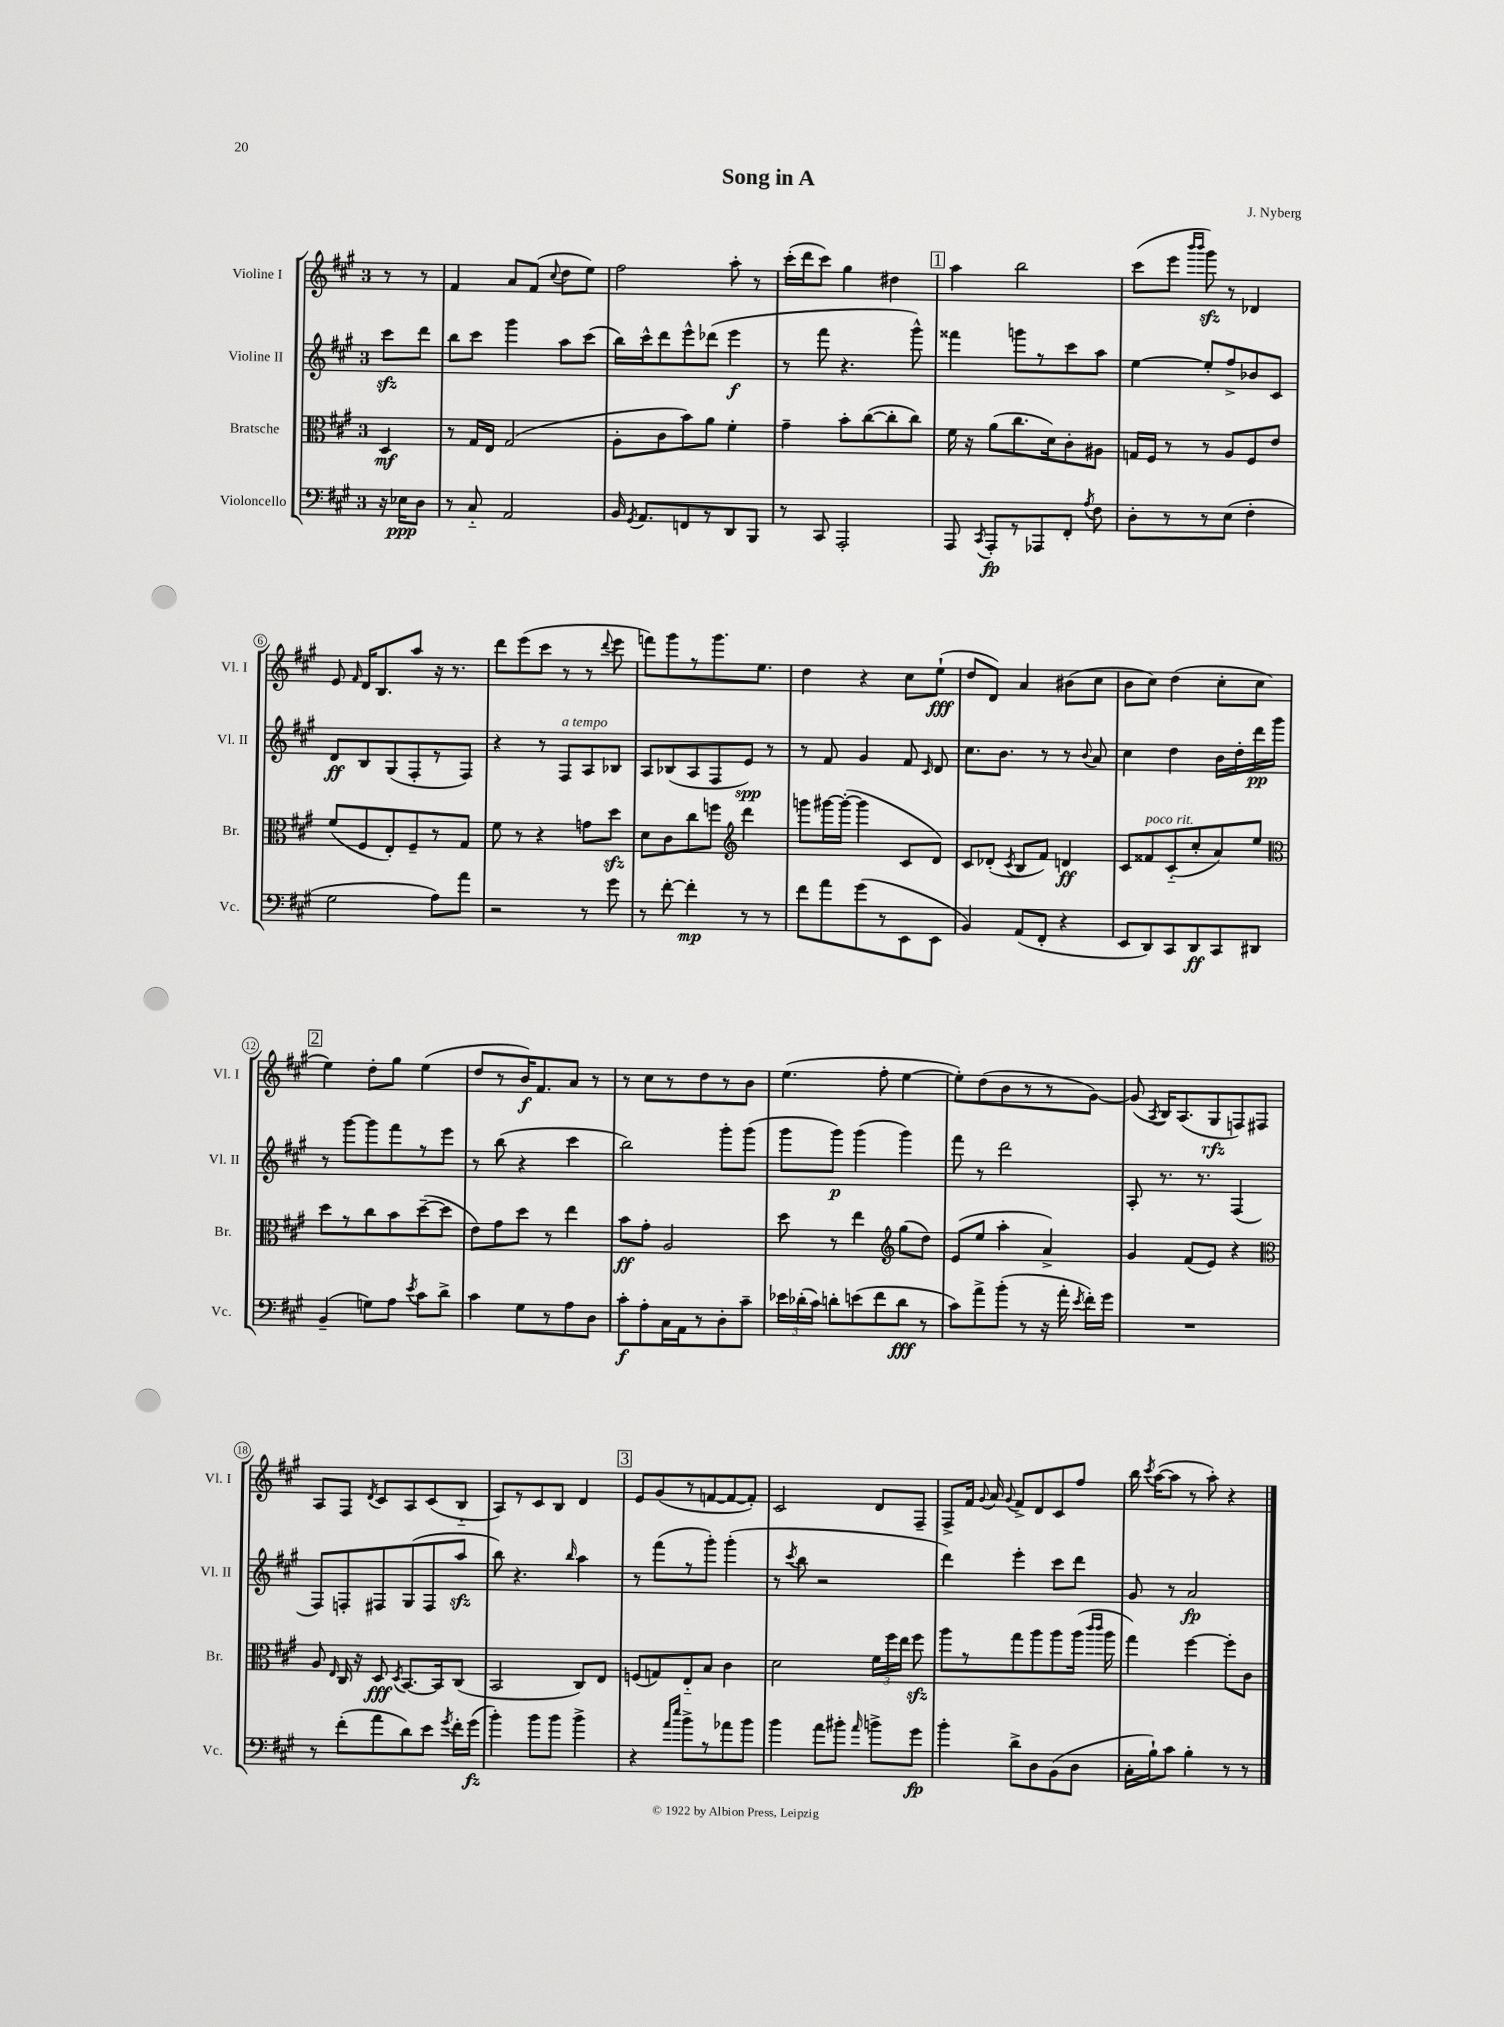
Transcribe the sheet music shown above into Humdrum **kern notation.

**kern	**kern	**kern	**kern
*staff4	*staff3	*staff2	*staff1
*clefF4	*clefC3	*clefG2	*clefG2
*k[f#c#g#]	*k[f#c#g#]	*k[f#c#g#]	*k[f#c#g#]
*M3/4	*M3/4	*M3/4	*M3/4
16r	4D	8ccc#	8r
16E-	.	.	.
8D	.	8ddd	8r
=	=	=	=
8r	8r	8bb	4f#
8C#'~	16G#	8ccc#	.
.	16E	.	.
2AA	(2G#	4ggg#	8a
.	.	.	(8f#
.	.	.	8qqcc#
.	.	8aa	8dd
.	.	(8ccc#	8ee)
=	=	=	=
16BB	8A'	16bb)	2ff#
8qGG#	.	.	.
8.AA	.	16ccc#^^	.
.	8c#	8ddd	.
8FF	8b)	8eee^^	.
8r	8a	(8ddd-	.
8DD	4f#'	4eee	8aa'
8BBB	.	.	8r
=	=	=	=
8r	4g#~	8r	(16ccc#'
.	.	.	16ddd
8CC#	.	8fff#	8ccc#)
2AAA'	8b'	4.r	4gg#
.	([8cc#	.	.
.	8cc#']	.	4dd#
.	8cc#)	8ggg#^^)	.
=	=	=	=
8AAA	16f#	4fff##	4aa
.	16r	.	.
8qCC#	.	.	.
8AAA'	(8a	.	.
8r	8.cc#	8ggg	2bb
8AAA-	.	8r	.
.	16d)	.	.
8FF#'	8c#'	8ccc#	.
8qA	.	.	.
8F#	8A#	8aa	.
=	=	=	=
8D'	16G	[4ee	(8ccc#
.	16F#	.	.
8r	8r	.	8eee
.	.	.	16qqbbb
.	.	.	16qqbbb
8r	8r	8ee']	8ggg#)
(8E	8A	8ff#^	8r
4F#'	8F#	8b-	4d-
.	8e	8c#	.
=	=	=	=
2G#	(8f#	8d	8e
.	.	.	16qqf#
.	8F#	8B	16d
.	.	.	8.B
.	8E')	(8G#	.
.	8F#~	8F#'	8aa
8A)	8r	8r	16r
.	.	.	8.r
8a	8G#	8F#)	.
=	=	=	=
2r	8f#	4r	8ddd
.	8r	.	(8eee
.	4r	8r	8ccc#
.	.	8F#	8r
8r	8g	8A	8r
.	.	.	8qqddd
8g#	8dd	8B-	8eee
=	=	=	=
8r	8d	8A	8fff)
[8f#'	8c#	(8B-	8ggg#
4f#']	8cc#	8A	8r
.	8ff	8F#	8.ggg#
*	*clefG2	*	*
8r	4ddd	8e)	.
.	.	.	8.ee
8r	.	8r	.
=	=	=	=
8f#	8ggg	8r	4dd
8a	[16ggg#	8f#	.
.	(16ggg#'_	.	.
(8g#	4ggg#]	4g#	4r
8r	.	.	.
8EE	8c#	8f#	8cc#
.	.	16qqc#	.
8EE	8d)	8d	(8ee`
=	=	=	=
4BB)	8c#	8.cc#	8dd
.	(8d-'	.	8d)
.	.	8.b	.
.	8qc#	.	.
(8AA	8B	.	4a
8FF#'	8f#)	8r	.
4r	4d	8r	(8b#
.	.	8qqb	.
.	.	8a	8cc#
=	=	=	=
8EE	8c#	4cc#	8b
8DD)	8f##	.	8cc#)
8CC#	(8c#'~	4dd	(4dd
8DD	8cc#'	.	.
8CC#	8a)	16b	8cc#'
.	.	16dd'	.
8DD#	8ee	16ddd	8cc#
.	.	16ggg#	.
=	=	=	=
*	*clefC3	*	*
(4BB~	8dd	8r	4ee)
.	8r	[8ggg#	.
8G)	8cc#	8ggg#]	8dd'
8A	8b	8fff#	8gg#
8qe	.	.	.
8c#	([8dd~	8r	(4ee
8d^	8dd]	8eee	.
=	=	=	=
4c#	8e)	8r	8dd
.	8g#	(8bb	8r
8G#	8dd	4r	16b)
.	.	.	8.f#
8r	8r	.	.
8A	4ee	4ccc#	8a
8D	.	.	8r
=	=	=	=
8c#'	8b	2bb)	8r
8A'	8g#'	.	8cc#
16C#	2A	.	8r
16AA	.	.	.
8r	.	.	8dd
8D'	.	8ggg#'	8r
8c#~	.	(8ggg#	8b
=	=	=	=
24e-	8dd	8ggg#	(4.ee
(24d-'	.	.	.
24c#)	.	.	.
8d'	8r	8ggg#)	.
(8e	4ee	(4ggg#	.
8f#	.	.	8ff#'
*	*clefG2	*	*
8d	(8gg#	4ggg#)	[4ee
8r	8dd)	.	.
=	=	=	=
8c#)	(8e	8fff#	8ee'])
8a^	8ee	8r	(8dd
(8b'	4aa'	2ddd	8b
8r	.	.	8r
16r	4a^)	.	8r
16a'	.	.	.
8qe	.	.	.
16f#')	.	.	[8g#)
16g#	.	.	.
=	=	=	=
2.r	4g#	8A'	(8g#]
.	.	.	8qA
.	.	8.r	16B)
.	.	.	(8.A
.	(8f#	.	.
.	.	8.r	.
.	8e)	.	8G#
.	4r	(4F#	8F)
.	.	.	8F#
=	=	=	=
*	*clefC3	*	*
8r	8A	8F#)	8A
.	16qqE	.	.
(8f#'	16C#	8F'	8F#
.	16r	.	.
.	.	.	8qd
8a	8D	8F#	8c#
.	8qD	.	.
8d)	[8.BB	(8G#	8A
8e	.	8F#	(8c#
.	16BB]	.	.
8qg#	.	.	.
16f#'	(8C#	8aa	8B'~
(16g#	.	.	.
=	=	=	=
4b')	2BB	8bb)	8A)
.	.	4.r	8r
8b	.	.	8c#
8b	.	.	8B
.	.	16qqbb	.
4b^	8C#)	4aa	4d
.	8E	.	.
=	=	=	=
4r	(8F	8r	8e
.	8G)	(8fff#	(8g#
16qqa	.	.	.
16qqee	.	.	.
8b^	8E'~	8r	8r
8r	8B	8ggg#')	[8f
8a-	4c#	(4ggg#'	8f_
8b	.	.	8f'])
=	=	=	=
4b	2d	8r	2c#
.	.	8qccc#	.
.	.	8bb	.
8a	.	2r	.
8b#'	.	.	.
16qqa	.	.	.
8b^	24f#	.	8d
.	24ff#	.	.
.	24ee	.	.
8g#	8ff#	.	8F#~
=	=	=	=
4b'	8aa	4ddd)	8F#^
.	8r	.	16f#
.	.	.	8qqg#
.	.	.	16a
.	.	.	8qqg#
8d^	8gg#	4eee'	8f#^
8D	8aa	.	8d
(8BB	8aa	8ccc#	8c#
8D	(16aa	8ddd	8ff#
.	16qqccc#	.	.
.	16qqccc#	.	.
.	16aa	.	.
=	=	=	=
16C#'	4gg#)	8g#	16bb
.	.	.	8qccc#
16B`)	.	.	([16aa
8c#	.	8r	8aa]
4B'	[4ff#	2a	8r
.	.	.	8aa')
8r	8ff#']	.	4r
8r	8c#	.	.
==	==	==	==
*-	*-	*-	*-
